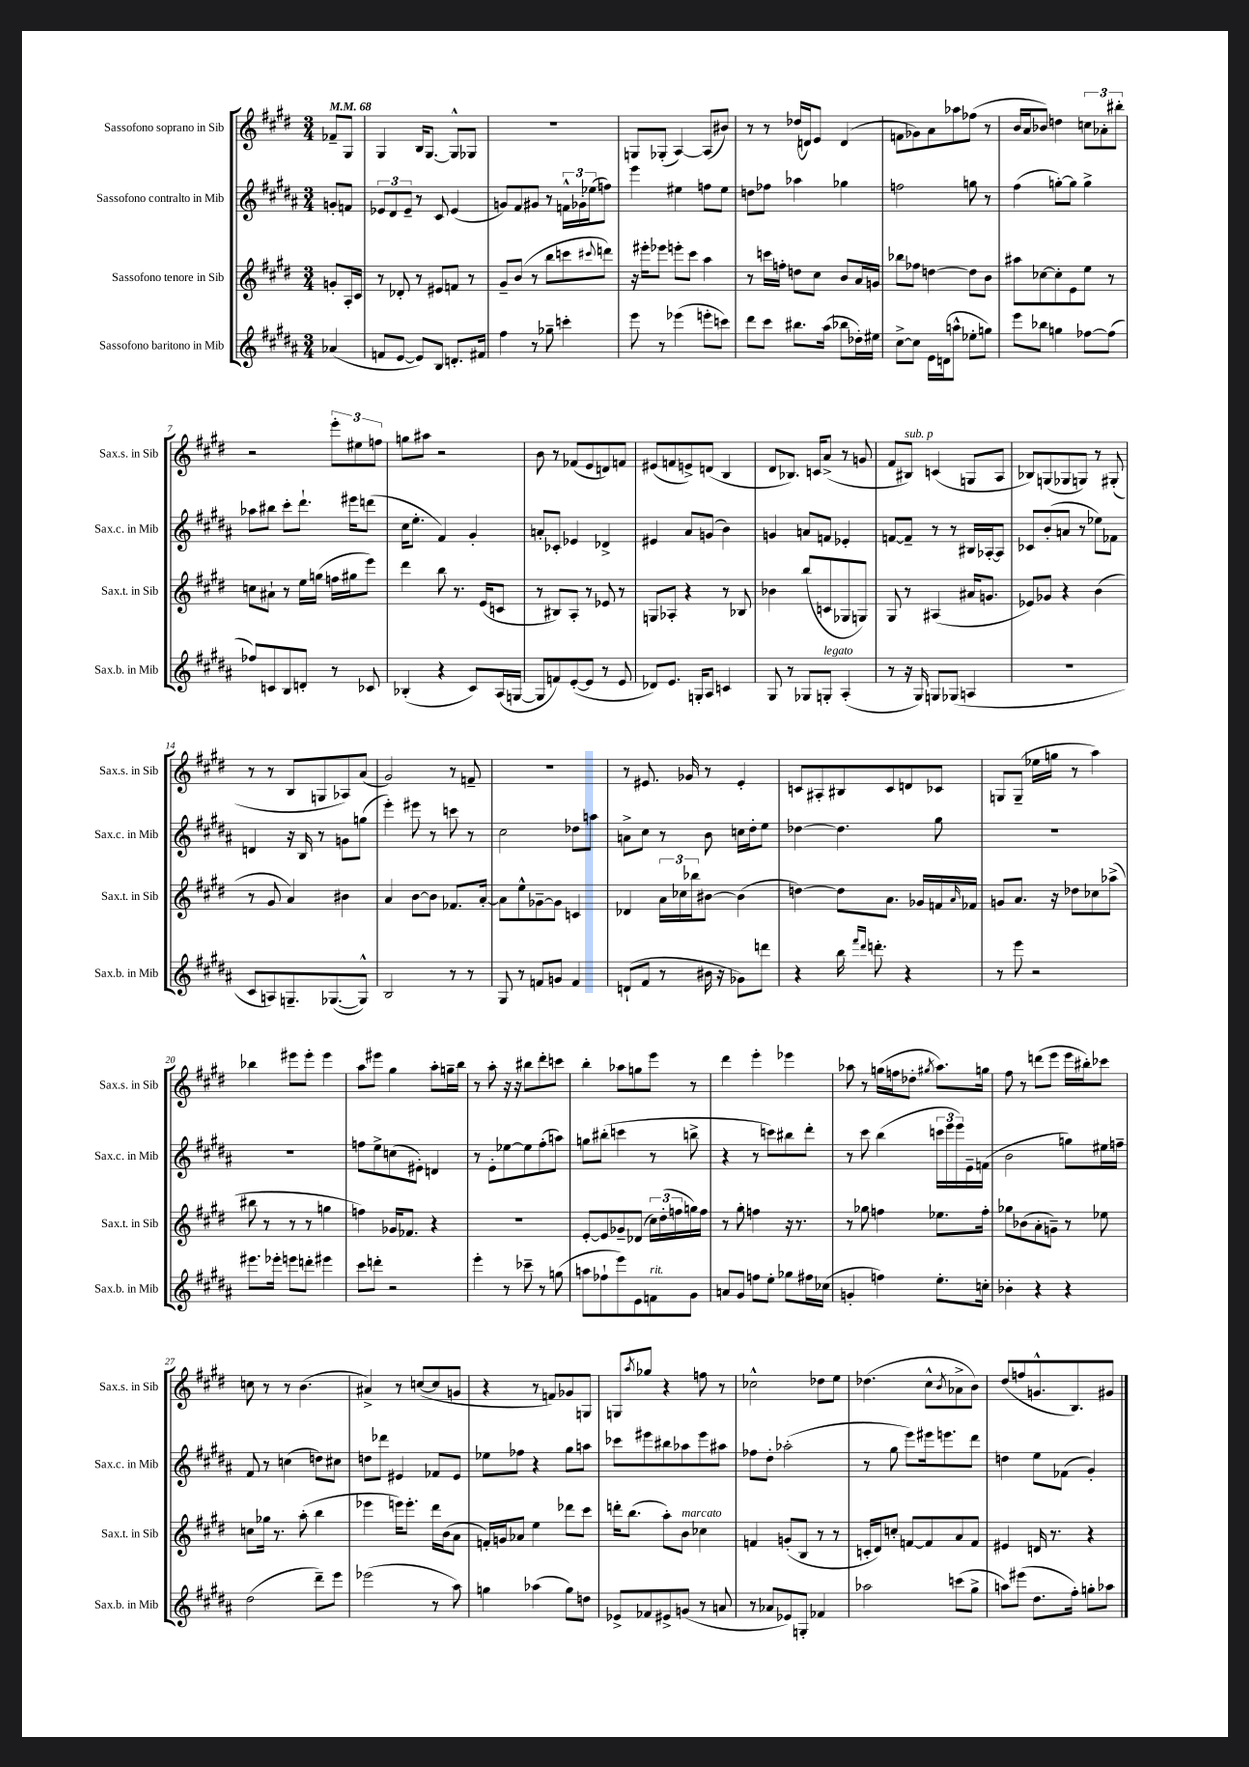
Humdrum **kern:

**kern	**kern	**kern	**kern
*part4	*part3	*part2	*part1
*staff4	*staff3	*staff2	*staff1
*I"Sassofono baritono in Mib	*I"Sassofono tenore in Sib	*I"Sassofono contralto in Mib	*I"Sassofono soprano in Sib
*I'Sax.b. in Mib	*I'Sax.t. in Sib	*I'Sax.c. in Mib	*I'Sax.s. in Sib
*clefG2	*clefG2	*clefG2	*clefG2
*k[f#c#g#d#a#]	*k[f#c#g#d#]	*k[f#c#g#d#a#]	*k[f#c#g#d#]
*M3/4	*M3/4	*M3/4	*M3/4
*MM68	*MM68	*MM68	*MM68
=	=	=	=
(4a-X/	8gn'/L	8gn'/L	8f-X~/L
.	16A'/L	8fn/J	8G#/J
.	16c#/JJ	.	.
=1	=1	=1	=1
8fn/L	8r	12e-X/L	4G#/
.	.	12d#/	.
[8e/J	8d-X'/	.	.
.	.	12e-~/J	.
8e/L])	8r	8r	16B/KL
.	.	.	[8.G#/J
8B/J	8e#X/L	8c#/	.
8.dn'/L	8fn/J	(4e-/	8G#^^/L]
.	8r	.	8G-X/J
16f#X/Jk	.	.	.
=2	=2	=2	=2
4ff#\	8g#~/L	8gn/L)	2.r
.	(8b/J	8f#/	.
8r	8r	8g#X/J	.
8gg-X~\	8bb\L	8r	.
4cccn'\	8cccn\	24fn^^\LL	.
.	.	24g-X'\	.
.	.	(24ee-X\J	.
.	8qqccc#X/	.	.
.	8dddn\J)	8ffn\J)	.
=3	=3	=3	=3
8eee\	16r	4eee\	8Gn/L
.	16eee#X'\KL	.	.
8r	8eee-X\J	.	(8G-X'/J
(4eee-X\	8eeen'\L	4ee#X\	[4A/)
.	8ccc#\J	.	.
8eeen'\L	4aa\	8ffn\L	(8A/L]
8cccn\J)	.	8ee#\J	8b#X/J)
=4	=4	=4	=4
8ddd#\L	8r	8ddn\L	8r
8ccc#\J	16cccn\LL	8ff-X\J	8r
.	16ffn'\JJ	.	.
8.bb#X\L	8ddn\L	4aa-X\	(16dd-X/LL
.	.	.	16dn/J)
.	8cc#\J	.	8e/J
(16aa#\Jk	.	.	.
8bb-X\L	8b/L	4gg-X\	(4d/
16dd-X'\L)	16a/L	.	.
16ee#X\JJ	16gn/JJ	.	.
=5	=5	=5	=5
[8cc#^\L	8bb-X\L	2ffn\	8fn\L
8cc#\J]	8ff-X\J	.	8g-X\)
16e\LL	[4ddn\	.	8a\
(16dn\J	.	.	.
8aan^^\J	.	.	8aa-X\
8ee-X'\L	8dd\L]	8ggn\	(8ff-X\J
8ggn\J)	8b\J	8r	8r
=6	=6	=6	=6
8eee\L	8aa#X\L	(4ff#\	16b/LL
.	.	.	16a/J
8bb-X\J	[8cc-X\	.	8b-X/J)
4ggn\	8cc-'\]	[8ggn'\L)	4ddn\
.	8e\	8gg\J]	.
[8ff-X\L	8ee\J	4gg^\	12ccn\L
.	.	.	12a-X'\
(8ff-\J]	8r	.	.
.	.	.	12bb#X'\J
!!LO:LB:g=z
=7	=7	=7	=7
8ff-X/L)	8ccn\L	8aa-X\L	2r
8cn/	8a#X`\J	8bb#X\J	.
8B/	8r	8ccc#'\L	.
8dn'/J	16ee\LL	8.ddd#`\J	.
.	(16ggn\JJ	.	.
8r	16ffn\LL	.	12eee'\L
.	16gg#X\J	16eee#X\KL	.
.	.	.	12ee#X\
8c-X/	8eee\J)	(8dddn\J	.
.	.	.	12ffn\J
=8	=8	=8	=8
(4B-X'/	4ddd#\	16cc#\KL	8ggn\L
.	.	8.ee'\J	.
.	.	.	8aa#X\J
4r	8bb\	4f#/)	2r
.	8.r	.	.
8c#/L)	.	4g#'/	.
.	(16e/KL	.	.
(16A#/L	8cn/J	.	.
[16Gn/JJ	.	.	.
=9	=9	=9	=9
8G/L]	8r	8an'/L	8b\
8fn/)	8B#X/L)	8c-X'/J	8r
([8e'/	8A'/J	4e-X/	(8f-X/L
8e/J]	8r	.	8e/
8r	8e-X/	4d-X^/	8dn/)
8e/	8r	.	8fn/J
=10	=10	=10	=10
8d-X/L)	8Gn/L	4e#X/	(8e#X/L
8.e/J	8A-X'/J	.	8fn/
.	4r	8a#/L	8en^/)
16Gn'/KL	.	.	.
8A#/J	.	(8gn/J	(8dn/J
4cn/	8r	4b\)	4B/
.	8B-X/	.	.
=11	=11	=11	=11
8G#/	4b-X\	4gn/	8d#/L
8r	.	.	8.B-X/J)
8G-X/L	(8bb/L	8an/L	.
.	.	.	16cn/KL
!LO:TX:a:i:t=legato	!	!	!
8Gn'/J	8cn/	8fn/J	(8a^/J
(4A#'/	8G-X/	4e-X'/	8r
.	8Gn/J)	.	8gn/
=12	=12	=12	=12
8r	8G#/	[8fn/L	8f#/L
!	!	!	!LO:TX:a:i:t=sub. p
16r	8r	8f~/J]	8B#X/J)
16G#/)	.	.	.
8Gn/L	(4A#X/	8r	(4cn/
(8G-X/J	.	8r	.
4An/	16a#X/KL	16B#X/LL	8Gn/L
.	8.gn/J	[16A-X'/J	.
.	.	8A-/J]	8A/J
=13	=13	=13	=13
2.r	8e-X/L)	8c-X/L	8B-X/L)
.	8g-X/J	(8b'/	(8Gn/
.	4r	8an/J	8G-X/
.	.	8r	8Gn/J)
.	(4b\	8ee-X\L)	8r
.	.	8f-X\J	(8G#X'/
!!LO:LB:g=z
=14	=14	=14	=14
8c#/L	8r	4dn/	8r
8An/)	8g#/	.	8r
8.Gn~/	4a/)	16r	8B/L
.	.	16B/	.
.	.	8r	8Gn/
([8.G-X/	.	.	.
.	4b#X\	8gn\L	8A-X/)
8G-^^/J])	.	(8ggn\J	(8a/J
=15	=15	=15	=15
2B/	4a/	4eee'\)	2g#/)
.	[8b\L	8eee#X\	.
.	8b\J]	8r	.
8r	8.f-X/L	8cccn\	8r
8r	.	8r	8fn~/
.	[16a'/Jk	.	.
=16	=16	=16	=16
8G#/	8a\L]	2cc#\	2.r
8r	8ee^^\	.	.
8fn/L	[8g-X~\	.	.
8gn/J	8g-\J]	.	.
4f/	4cn/	8dd-X\L	.
.	.	8aan\J	.
=17	=17	=17	=17
(8dn`/L	4d-X/	8an^\L	8r
8f#/J	.	8cc#\J	8.e#X/
8r	24a\LL	8r	.
.	24cc-X\	.	.
.	.	.	16g-X/
.	24bb-X\J	.	.
16b#X\	[8b#X\J	8b\	8r
16r	.	.	.
8g-X\L)	(4b#\]	16ccn\LL	4e#'/
.	.	16dd#'\J	.
8dddn\J	.	8ee\J	.
=18	=18	=18	=18
4r	[4ddn\)	[4dd-X\	8cn/L
.	.	.	8A#X'/
16bb\	8dd\L]	4.dd-\]	8B#X/
16qqfff#/LL	.	.	.
16qqddd#/JJ	.	.	.
8.dddn'\	.	.	.
.	8.a\J	.	8c/
4r	.	.	8dn/
.	16g-X/LL	.	.
.	16fn/	8gg#\	8c-X/J
.	16qqa/	.	.
.	16f-X/JJ	.	.
=19	=19	=19	=19
8r	8gn/L	2.r	8Gn/L
8eee\	8.a/J	.	(8G~/J
2r	.	.	16ee-X\LL
.	16r	.	16ggn\JJ
.	8dd-X\L	.	8r
.	8cc-X\	.	4aa\)
.	(8aa-X^\J	.	.
!!LO:LB:g=z
=20	=20	=20	=20
8.eee#X\L	8bb#X\	2.r	4bb-X\
.	8r	.	.
16eee-X'\Jk	.	.	.
8eeen\L	8r	.	8eee#X\L
8dddn'\J	8r	.	8eee#'\J
4eee#X\	4ggn\	.	4eee#\
=21	=21	=21	=21
8ccc#\L	4ffn\)	8ffn\L	8aa\L
8dddn'\J	.	8ee^\	8eee#X\J
2r	16g-X/KL	(8ccn\	4gg#\
.	8.f-X/J	.	.
.	.	8e#X'\J)	.
.	4r	4dn/	8aa'\L
.	.	.	16ggn~\L
.	.	.	16bb\JJ
=22	=22	=22	=22
4eee'\	2.r	8r	8r
.	.	8e'\L	8aa'\
8r	.	[8ee-X\	16r
.	.	.	16r
8ccc-X~\	.	8ee-\]	8bb#X\L
8r	.	(8ff#'\	8ddd#'\
(8ggn\	.	8aan\J)	8cccn\J
=23	=23	=23	=23
8aan\L	[8e'/L	8ggn\L	4bb'\
8ff-X`\	8e/]	(8bb#X'\J	.
8eee\)	8g-X~/	4cccn\	8aa-X\L
8e\	(8d-X/J	.	8ggn\
!LO:TX:a:i:t=rit.	!	!	!
8fn\	24cc#\LL)	8r	8eee\J
.	(24dd#'\	.	.
.	24ffn\	.	.
8g#\J	16ggn\)	8bbn^\	8r
.	16ff\JJ	.	.
=24	=24	=24	=24
8an/L	8r	4r	4ddd#\
8g#/J	8gg#'\	.	.
8ffn\L	4ffn\	8r	4eee'\
8ee'\J	.	8cccn\L)	.
8gg-X\L	16r	8bb#X\	4eee-X\
.	8.r	.	.
16ff#X\L	.	8ddd#'\J	.
(16cc-X\JJ	.	.	.
=25	=25	=25	=25
4gn'/	8r	8r	8aa-X\
.	8gg-X\	8ccc#\	8r
4ffn\)	4ffn\	(4bb\	(16ggn\LL
.	.	.	16ffn\J
.	.	.	8dd-X'\J
.	.	.	8qgg#X/
8.ee'\L	8.ee-X\L	24cccn\LL	8.aa-\L)
.	.	24eee\	.
.	.	24eee\)	.
.	.	16e~\	.
16ccn'\Jk	16ff'\Jk	(16fn\JJ	16ggn\Jk
=26	=26	=26	=26
4b-X'\	8gg-X\L	2b\	8ff#\
.	(8b-X\	.	8r
4r	8a'\	.	(8dddn\L
.	8gn~\J)	.	8eee\J
4r	8r	8ggn\L)	16eee\LL
.	.	.	16bb#X'\J)
.	8ee-X\	16ee#X\L	8ccc-X\J
.	.	16ffn~\JJ	.
!!LO:LB:g=z
=27	=27	=27	=27
(2dd#\	8ccn\L	8f#/	8ccn\
.	16gg-X\Jk	8r	8r
.	8.r	.	.
.	.	(4ccn\	8r
.	(8aa'\	.	(4.b\
8ddd#~\L)	4bb\	8ddn\L)	.
8eee\J	.	8cc#X\J	.
=28	=28	=28	=28
(2eee-X\	4eee-X\	8ddn\L	4a#X^/)
.	.	8ddd-X\J	.
.	16eeen\KL)	4e#X/	8r
.	8.eee'\J	.	.
.	.	.	([8ccn/L
8r	16ddd#\LL	8f-X/L	8cc/]
.	(16b\J	.	.
8aa#\)	8a\J	8e#/J	8gn/J
=29	=29	=29	=29
4ggn\	16fn'/LL)	8ee-X\L	4r
.	16gn/J	.	.
.	8a-X/J	8ff-X\J	.
(4aa-X\	4ee\	4r	8r
.	.	.	8fn/L)
8gg\L)	8ddd-X\L	8gg#\L	8g-X/
8ddn\J	8ccc#\J	8aan\J	8Gn/J
=30	=30	=30	=30
8e-X^/L	16dddn'\KL	8ccc-X\L	8Gn/L
.	(8.bb\J	.	.
.	.	.	8qaa/
8f-X/	.	8eee#X\	8gg-X/J
8e#X^/	8aa'\L)	8bb#X\	4r
!	!LO:TX:a:i:t=marcato	!	!
(8gn/J	8b\J	8aa-X\	.
8r	4cc-X\	8eee#\	8ffn\
8an/	.	8aa#X\J	8r
=31	=31	=31	=31
8r	4fn/	8ff-X\L	2cc-X^^\
8a-X/L	.	8dd#'\J	.
8e-X/)	(8gn'/L	(2aa-X'\	.
8Gn'/J	8B/J	.	.
4f-X/	8r	.	8dd-X\L
.	8r	.	8ee\J
=32	=32	=32	=32
2aa-X\	16cn'/LL	8r	(4.dd-X\
.	16d#/J)	.	.
.	8ccn'/J	8gg#\	.
.	[8fn/L	8eee\L)	.
.	8f/]	16eee#X\k	8cc#^^\L
.	.	8.eeen\	.
.	.	.	8qb/
(8cccn\L	8a/	.	8a-X^\
8gg#^\J	8f/J	8ddd#\J	8b\J)
=33	=33	=33	=33
8aan\L)	4e#X/	4ddn\	(8dd#/L
(8eee#X\J	.	.	8ffn/
8.dd#\L	16dn/	8ee\L	8.gn^^/
.	8.r	.	.
.	.	(8f-X\J	.
16ff#'\Jk)	.	.	8.B/)
8ggn'\L	4r	4g#'/)	.
8aa-X\J	.	.	8g#X/J
==	==	==	==
*-	*-	*-	*-
